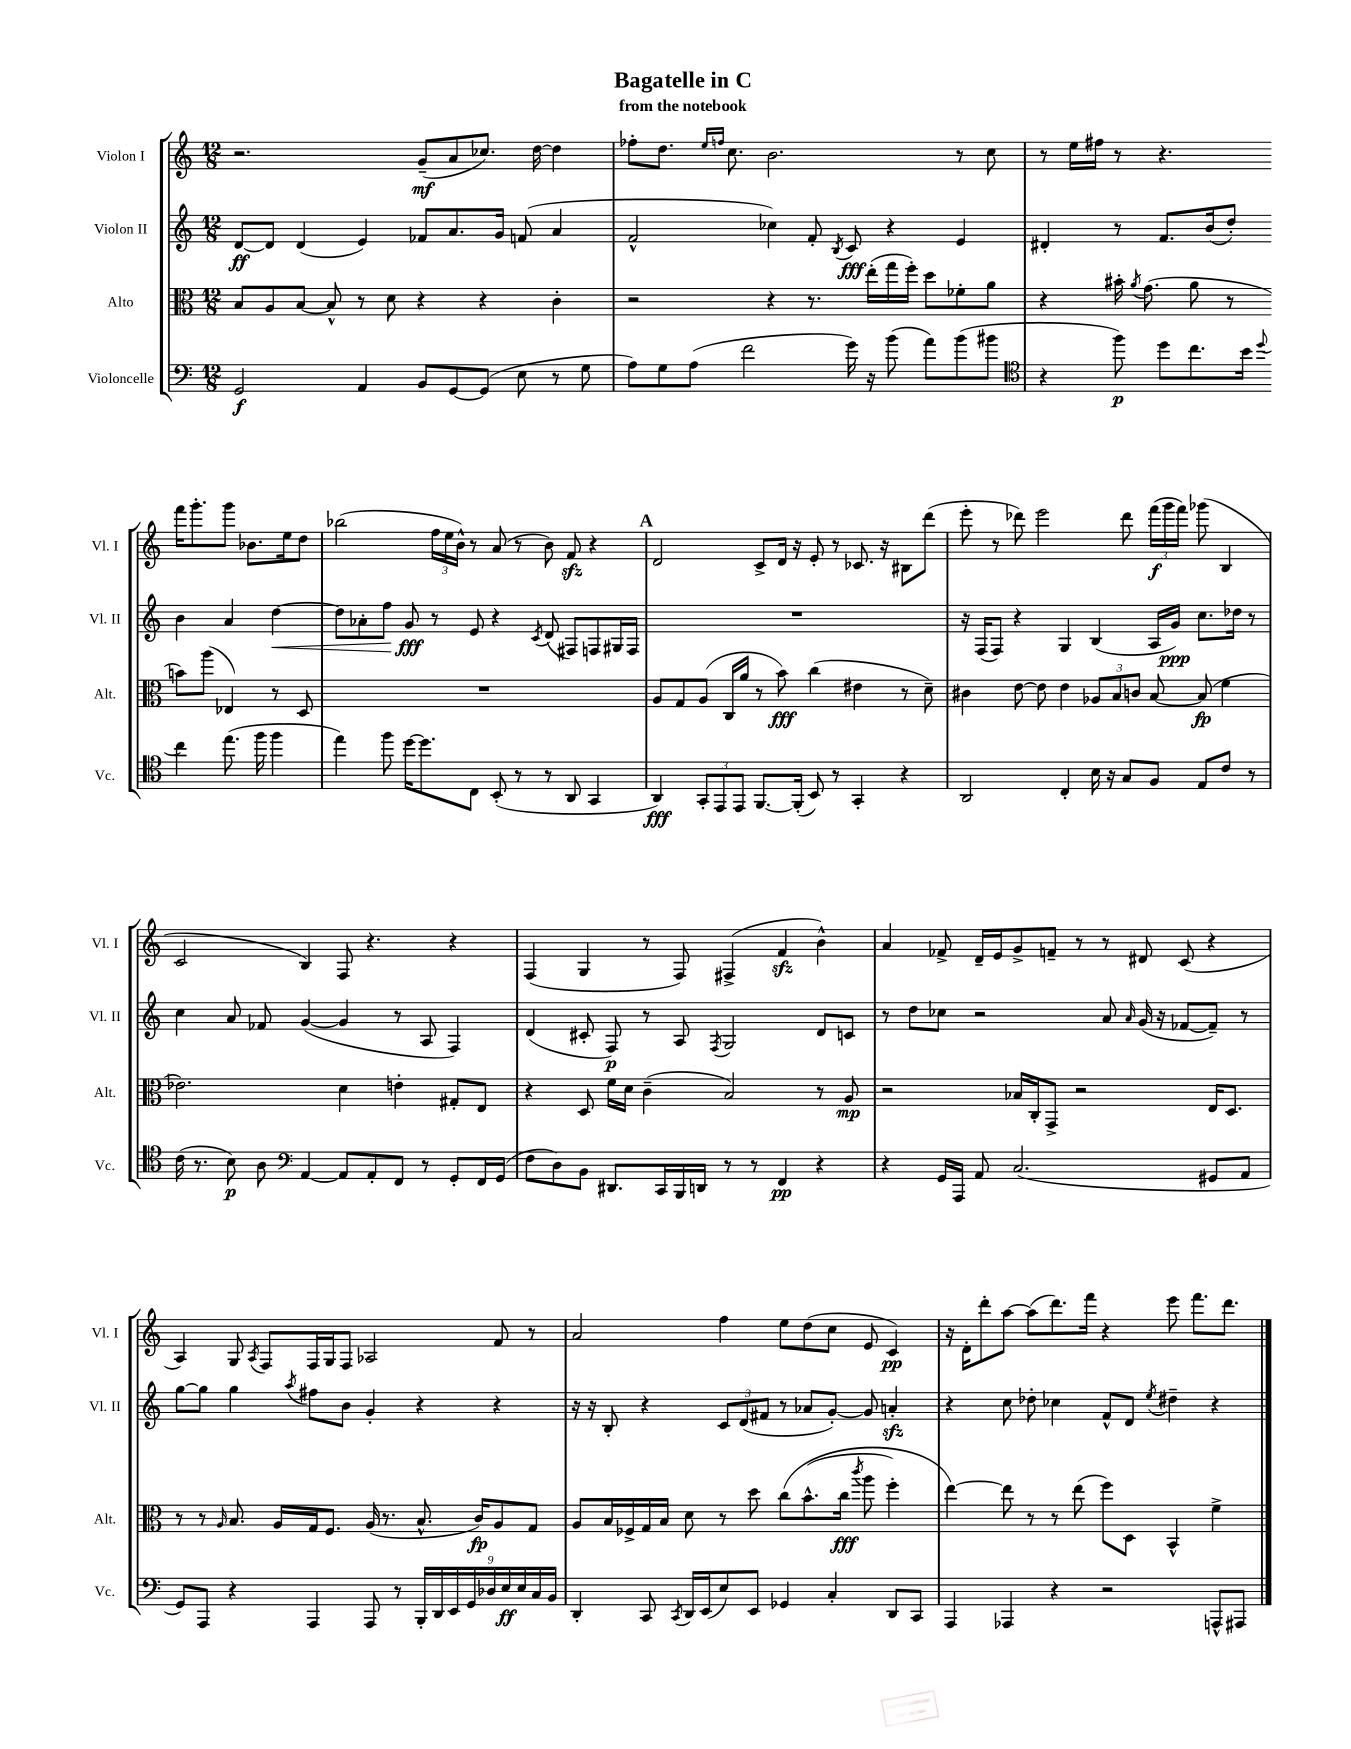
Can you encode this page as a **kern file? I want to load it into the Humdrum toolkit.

**kern	**kern	**kern	**kern
*staff4	*staff3	*staff2	*staff1
*clefF4	*clefC3	*clefG2	*clefG2
*k[]	*k[]	*k[]	*k[]
*M12/8	*M12/8	*M12/8	*M12/8
2GG/	8B/L	[8d/L	2.r
.	8A/	8d/]J	.
.	[8B/J	(4d/	.
.	8B^^/]	.	.
4AA/	8r	4e/)	.
.	8d\	.	.
8BB/L	4r	8f-/L	(8g~/L
[8GG/	.	8.a/	8a/
(8GG/]J	4r	.	8.cc-/J)
.	.	16g/Jk	.
8E\	.	(8f/	.
.	.	.	[16dd\
8r	4c'\	4a/	4dd\]
8G\	.	.	.
=	=	=	=
8A\L)	2r	2f^^/	8ff-'\L
8G\	.	.	8.dd\J
(8A\J	.	.	.
.	.	.	16qqee/LL
.	.	.	16qqff/JJ
.	.	.	8.cc\
2f\	.	.	.
.	4r	4cc-\)	2.b\
.	8.r	8f'/	.
.	.	8qB/	.
16g\)	.	8c/	.
16r	(16ee'\LL	.	.
(8b\	16gg\	4r	.
.	16ff'\JJ)	.	.
8a\L)	8dd\L	.	.
(8b\	8f-'\	4e/	8r
8b#\J	8a\J	.	8cc\
=	=	=	=
*clefC4	*	*	*
4r	4r	4d#'/	8r
.	.	.	16ee\LL
.	.	.	16ff#\JJ
8ff\)	16b#'\	8r	8r
.	8qa/	.	.
.	(8.g\	.	.
8dd\L	.	8.f/L	4.r
8.cc\	8a\	.	.
.	.	(16b/k	.
.	8r	8dd'/J)	.
16b\Jk	.	.	.
8qqdd/	.	.	.
4cc\	8b\L)	4b\	16fff\LK
.	.	.	8.ggg'\
.	(8aa\J	.	.
(8.ee\	4E-/)	4a/	8ggg\J
.	.	.	8.b-\L
16ff\	.	.	.
4ff\	8r	[4dd\	.
.	.	.	16ee\k
.	8D/	.	8dd\J
=	=	=	=
4ee\)	1.r	8dd\]L	(2bb-\
.	.	8a-'\	.
8ff\	.	8ff\J	.
[16dd\LK	.	8g/	.
8.dd\]	.	.	.
.	.	8r	24ff\LL
.	.	.	24ee\
.	.	.	24b^^\JJ)
8C\J	.	8e/	8r
(8BB'/	.	4r	(8a/
8r	.	.	8r
.	.	8qc/	.
8r	.	(8d/	8b\)
8AA/	.	8F#/L)	8f/
4GG/	.	8F/	4r
.	.	16G#/L	.
.	.	16F/JJ	.
=	=	=	=
4AA/)	8A/L	1.r	2d/
.	8G/	.	.
12GG'/L	(8A/J	.	.
12EE/	.	.	.
.	16C/LL	.	.
12EE/J	.	.	.
.	16a/JJ	.	.
[8.FF/L	8r	.	8c^/L
.	8b\)	.	16d/Jk
(16FF'/]Jk	.	.	16r
8BB/)	(4cc\	.	8e'/
8r	.	.	8r
4GG'/	4e#\	.	8.c-/
.	.	.	16r
4r	8r	.	8B#\L
.	8d~\)	.	(8ddd\J
=	=	=	=
2AA/	4c#\	16r	8eee'\
.	.	(16F/LK	.
.	.	8F/J)	8r
.	[8e\	4r	8ddd-\)
.	8e\]	.	2eee\
4C'/	4e\	4G/	.
16B\	12A-/L	(4B/	.
16r	.	.	.
.	12B/	.	.
8G/L	.	.	8ddd-\
.	12c/J	.	.
8F/J	[8B/	16A/LL	(24fff\LL
.	.	.	24ggg\
.	.	16g/JJ)	.
.	.	.	24fff\JJ)
8E/L	(8B/]	8.cc\L	(8ggg-\
8c/J	4f\	.	4B/
.	.	16dd-\Jk	.
8r	.	8r	.
=	=	=	=
(16c\	2.e-\)	4cc\	2c/
8.r	.	.	.
8B\)	.	8a/	.
8A\	.	8f-/	.
*clefF4	*	*	*
[4AA/	.	([4g/	4B/)
8AA/]L	4d\	4g/]	8F/
8AA'/	.	.	4.r
8FF/J	4e'\	8r	.
8r	.	8A/	.
8GG'/L	8G#'/L	4F/)	4r
16FF/L	8E/J	.	.
(16GG/JJ	.	.	.
=	=	=	=
8F\L	4r	(4d/	(4F/
8D\)	.	.	.
8BB\J	8D/	8c#'/	4G/
8.DD#/L	16f\LL	8F/)	.
.	16d\JJ	.	.
.	(4c~\	8r	8r
16CC/L	.	.	.
16BBB/	.	8A/	8F/)
16DD/JJ	.	.	.
.	.	8qF/	.
8r	2B/)	2G/	(4F#^/
8r	.	.	.
4FF/	.	.	4f/
4r	8r	8d/L	4b^^\)
.	8A/	8c/J	.
=	=	=	=
4r	2r	8r	4a/
.	.	8dd\L	.
16GG/LL	.	8cc-\J	8f-^/
16AAA/JJ	.	.	.
8AA/	.	2r	16d~/LL
.	.	.	16e/J
(2.C/	16B-/LL	.	8g^/
.	16C'/J	.	.
.	8GG^/J	.	8f~/J
.	2r	.	8r
.	.	8a/	8r
.	.	16qqa/	.
.	.	(16g/	8d#/
.	.	16r	.
.	.	[8f-/L	(8c/
8GG#/L	16E/LK	8f-~/]J)	4r
.	8.D/J	.	.
8AA/J	.	8r	.
=	=	=	=
8GG/L)	8r	[8gg\L	4A/)
8AAA/J	8r	8gg\]J	.
.	16qqA/	.	.
4r	8.B/	4gg\	8G/
.	.	.	8qA/
.	.	.	8F/L
.	16A/LL	.	.
.	.	8qaa/	.
4AAA/	16G/J	8ff#\L	16F/L
.	8.F/J	.	16G/J
.	.	8b\J	8F/J
8AAA/	(16A/	4g'/	2A-/
.	8.r	.	.
8r	.	.	.
18BBB'/LL	8.B^^/	4r	.
18DD/	.	.	.
18EE/	.	.	.
18GG/	.	.	.
.	16c/LK)	.	.
18D-/	.	.	.
.	8A/	4r	8f/
18E/	.	.	.
18E/	.	.	.
.	8G/J	.	8r
18C/	.	.	.
18BB/JJ	.	.	.
=	=	=	=
4DD'/	8A/L	16r	2a/
.	.	16r	.
.	16B/L	8B'/	.
.	16F-^/	.	.
8CC/	16G/	4r	.
.	16B/JJ	.	.
8qCC/	.	.	.
16DD/LL	8d\	.	.
(16EE/J	.	.	.
8E/)	8r	12c/L	4ff\
.	.	(12d/	.
8EE/J	8dd\	.	.
.	.	12f#/J	.
4GG-/	&(8cc\L	8r	8ee\L
.	(8.b^^\	8a-/L	(8dd\
4C'/	.	[8g'/J)	8cc\J
.	16cc\Jk	.	.
.	8qccc/	.	.
.	8aa\	8g/]	8e/
8DD/L	4ff'\)	4a'/	4c/)
8CC/J	.	.	.
=	=	=	=
4AAA/	[4ee\&)	4r	16r
.	.	.	16d'\LK
.	.	.	8ddd'\
4AAA-/	8ee\]	8cc\	[8aa\J
.	8r	8dd-'\	(8aa\]L
4r	8r	4cc-\	8.ddd\)
.	(8ee\	.	.
.	.	.	16fff\Jk
2r	8ff\L)	8f^^/L	4r
.	8D\J	8d/J	.
.	.	8qee/	.
.	4BB^^/	4dd#~\	8eee\
.	.	.	8.fff\L
8AAA^^/L	4f^\	4r	.
.	.	.	8.ddd\J
8AAA#/J	.	.	.
==	==	==	==
*-	*-	*-	*-
